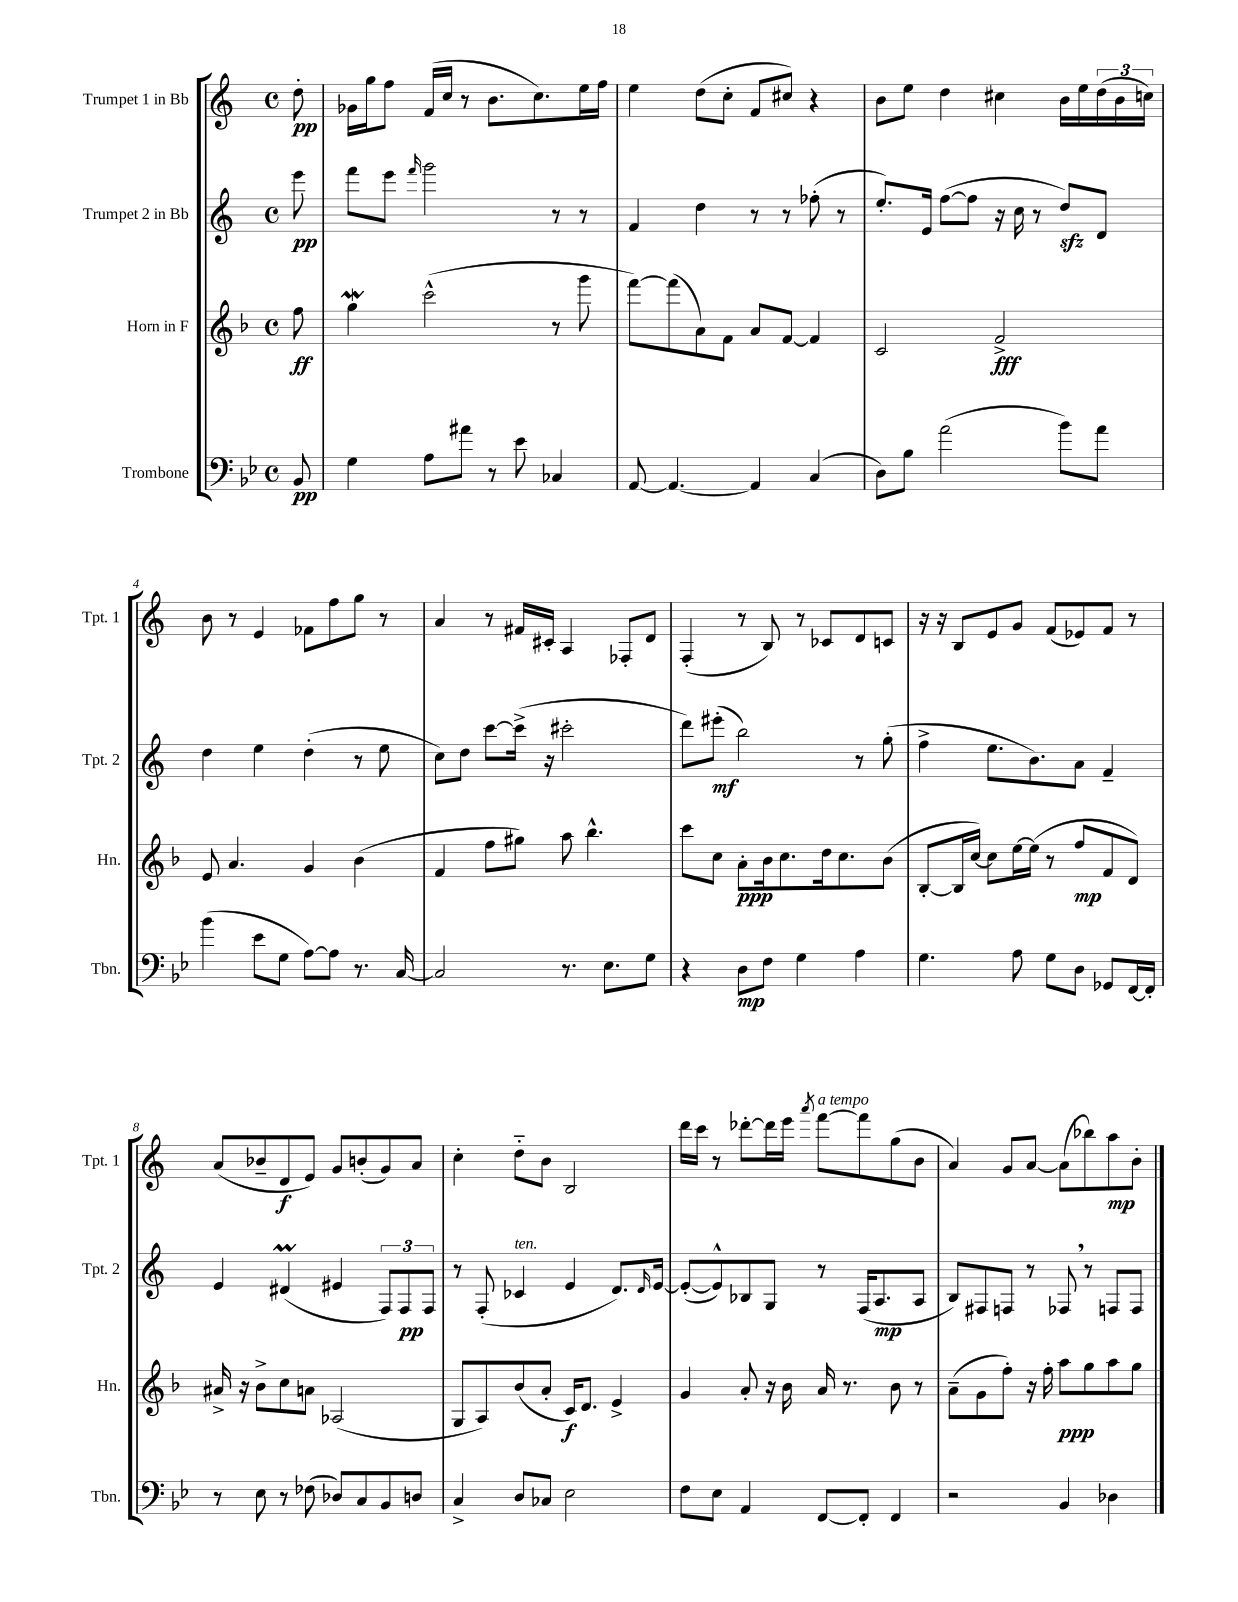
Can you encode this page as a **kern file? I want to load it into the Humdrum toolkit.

**kern	**kern	**kern	**kern
*staff4	*staff3	*staff2	*staff1
*clefF4	*clefG2	*clefG2	*clefG2
*k[b-e-]	*k[b-]	*k[]	*k[]
*M4/4	*M4/4	*M4/4	*M4/4
*met(c)	*met(c)	*met(c)	*met(c)
8BB-	8ff	8eee	8dd'
=	=	=	=
4G	4gg	8fff	16g-
.	.	.	16gg
.	.	8eee	8ff
.	.	16qqfff	.
8A	(2ccc^^	2ggg	(16f
.	.	.	16cc
8a#	.	.	8r
8r	.	.	8.b
8e-	.	.	.
.	.	.	8.cc)
4C-	8r	8r	.
.	8ggg	8r	16ee
.	.	.	16ff
=	=	=	=
[8AA	[8fff)	4f	4ee
4.AA_	(8fff]	.	.
.	8a)	4dd	(8dd
.	8f	.	8cc'
4AA]	8a	8r	8f
.	[8f	8r	8cc#)
(4C	4f]	(8ff-'	4r
.	.	8r	.
=	=	=	=
8D)	2c	8.ee')	8b
8B-	.	.	8ee
.	.	16e	.
(2a	.	([8ff	4dd
.	.	8ff]	.
.	2f^	16r	4cc#
.	.	16cc	.
.	.	8r	.
8b-)	.	8dd)	16b
.	.	.	16ee
8a	.	8d	(24dd
.	.	.	24b
.	.	.	24cc)
=	=	=	=
(4b-	8e	4dd	8b
.	4.a	.	8r
8e-	.	4ee	4e
8G	.	.	.
[8A)	4g	(4dd'	8f-
8A]	.	.	8ff
8.r	(4b-	8r	8gg
.	.	8ee	8r
[16C	.	.	.
=	=	=	=
2C]	4f	8cc)	4a
.	.	8dd	.
.	8ff	[8ccc	8r
.	8gg#)	(16ccc^]	16f#
.	.	16r	16c#'
8.r	8aa	2ccc#'	4A
.	4.bb-^^	.	.
8.E-	.	.	.
.	.	.	8F-'
8G	.	.	8d
=	=	=	=
4r	8ccc	8ddd)	(4F'
.	8cc	(8eee#'	.
8D	8a'	2bb)	8r
8F	16b-	.	8B)
.	8.cc	.	.
4G	.	.	8r
.	16dd	.	8c-
.	8.cc	.	.
4A	.	8r	8d
.	(8b-	(8gg'	8c
=	=	=	=
4.G	[8B-'	4ff^	16r
.	.	.	16r
.	16B-]	.	8B
.	[16cc)	.	.
.	8cc]	8.ee	8e
8A	[16ee	.	8g
.	(16ee]	8.b)	.
8G	8r	.	(8f
8D	8ff	8a	8e-)
8GG-	8f	4f~	8f
[16FF	8d)	.	8r
16FF']	.	.	.
=	=	=	=
8r	16a#^	4e	(8a
.	16r	.	.
8E-	8b-^	.	8b-~
8r	8cc	(4d#	8d
(8F-	8a	.	8e)
8D-)	(2A-	4e#	8g
8C	.	.	(8b'
8BB-	.	12F)	8g)
.	.	12F	.
8D	.	.	8a
.	.	12F	.
=	=	=	=
4C^	8G	8r	4cc'
.	8A)	(8F'	.
8D	(8b-	4c-	8dd'~
8C-	8a'	.	8b
2E-	16c)	4e	2B
.	8.d	.	.
.	4e^	8.d)	.
.	.	16qqd	.
.	.	[16e	.
=	=	=	=
8F	4g	(8e'_	16ddd
.	.	.	16ccc
8E-	.	8e^^])	8r
4AA	8a'	8B-	[8ddd-'
.	16r	8G	16ddd-]
.	16b-	.	16eee
.	.	.	8qaaa
[8FF	16a	8r	[8fff
.	8.r	.	.
8FF']	.	(16F	8fff]
.	.	8.A	.
4FF	8b-	.	(8gg
.	8r	8A	8b
=	=	=	=
2r	(8a~	8B)	4a)
.	8g	8F#	.
.	8ff')	8F	8g
.	16r	8r	[8a
.	16ff'	.	.
4BB-	8aa	8F-	(8a]
.	8gg	8r	8bb-)
4D-	8aa	8F	8aa
.	8gg	8F	8b'
==	==	==	==
*-	*-	*-	*-
